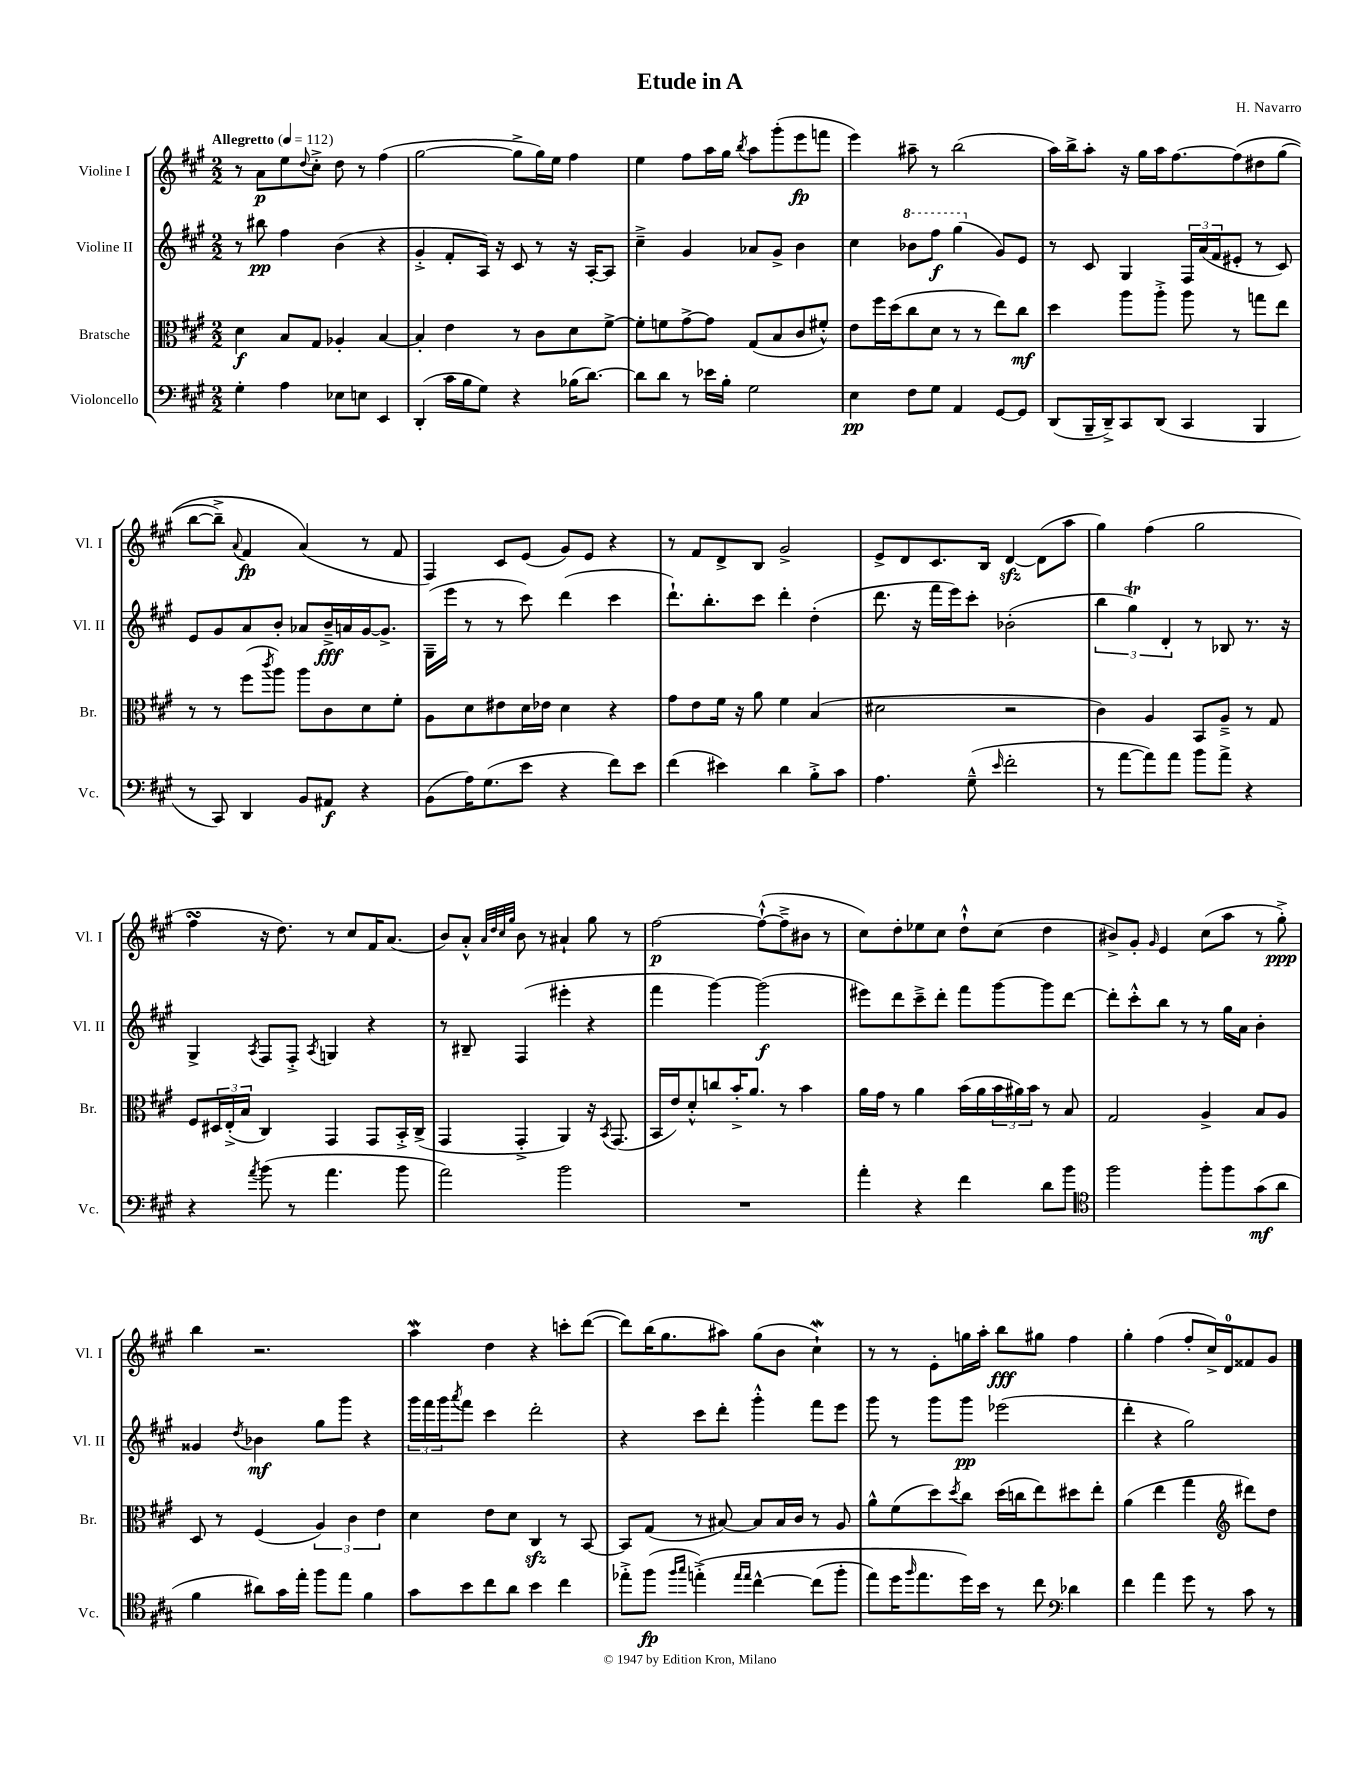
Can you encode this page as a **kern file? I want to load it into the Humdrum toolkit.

**kern	**kern	**kern	**kern
*staff4	*staff3	*staff2	*staff1
*clefF4	*clefC3	*clefG2	*clefG2
*k[f#c#g#]	*k[f#c#g#]	*k[f#c#g#]	*k[f#c#g#]
*M2/2	*M2/2	*M2/2	*M2/2
*MM112	*MM112	*MM112	*MM112
4G#'	4d	8r	8r
.	.	8bb#	8a
4A	8B	4ff#	8ee
.	.	.	8qqdd
.	8G#	.	8cc#'^
8E-	4A-'	(4b	8dd
8E	.	.	8r
4EE	[4B	4r	(4ff#
=	=	=	=
(4DD'	4B']	4g#'^	[2gg#
16c#	4e	8f#'	.
16B	.	.	.
8G#)	.	16A)	.
.	.	16r	.
4r	8r	8c#	8gg#^]
.	8c#	8r	16gg#)
.	.	.	16ee
(16B-	8d	16r	4ff#
[8.d)	.	[16A'	.
.	[8f#^	8A]	.
=	=	=	=
8d]	8f#']	4cc#~^	4ee
8d	8f	.	.
8r	[8g#^	4g#	8ff#
16e-	8g#]	.	16aa
16B'	.	.	16gg#
.	.	.	8qbb
2G#	(8G#	8a-	8aa
.	8B	8g#^	(8ggg#'
.	8c#	4b	8eee
.	8f#'^^)	.	8fff
=	=	=	=
4E	8e	4cc#	4eee)
.	16ff#	.	.
.	(16dd	.	.
8F#	8cc#	8bb-	8aa#~
8G#	8d	8fff#	8r
4AA	8r	(4ggg#	(2bb
.	8r	.	.
[8GG#	8ee)	8g#)	.
8GG#]	8cc#	8e	.
=	=	=	=
(8DD	4dd	8r	16aa)
.	.	.	16bb^
16BBB~	.	8c#	8aa'
16DD~^)	.	.	.
8CC#	8aa	4G#	16r
.	.	.	16gg#
(8DD	8aa'^	.	16aa
.	.	.	[8.ff#
4CC#	8aa	24F#	.
.	.	(24a	.
.	.	24f#	.
.	8r	8e#'	&(8ff#]
4BBB	8gg	8r	8dd#
.	8ee	8c#)	(8gg#
=	=	=	=
8r	8r	8e	[8bb
8CC#)	8r	8g#	8bb~^])
.	.	.	8qqa
4DD	(8ff#	8a	4f#
.	8qccc#	.	.
.	8aa)	8b'	.
8BB	8aa	8a-	(4a&)
8AA#	8c#	16b~^	.
.	.	16a	.
4r	8d	[16g#	8r
.	.	8.g#^]	.
.	8f#'	.	8f#
=	=	=	=
(8BB	8A	(16G#~	4F#)
.	.	16eee	.
16A)	8d	8r	.
(8.G#	.	.	.
.	8e#	8r	8c#
8e	16d	8ccc#)	(8e
.	16e-	.	.
4r	4d	(4ddd	8g#)
.	.	.	8e
8f#)	4r	4ccc#	4r
8e	.	.	.
=	=	=	=
(4f#	8g#	8.ddd`)	8r
.	8e	.	8f#
.	.	8.bb'	.
4e#)	16f#	.	8d^
.	16r	.	.
.	8a	8ccc#	8B
4d	4f#	4ddd'	2g#^
8B'^	(4B	(4dd'	.
8c#	.	.	.
=	=	=	=
4.A	2d#	8.ddd	8e^
.	.	.	8d
.	.	16r	.
.	.	16fff#	8.c#
.	.	16eee)	.
(8G#~^^	.	8ccc#'	.
.	.	.	16B
16qqe	.	.	.
2f#'	2r	(2b-'	[4d
.	.	.	(8d]
.	.	.	8aa
=	=	=	=
8r	4c#)	6bb	4gg#)
[8a	.	.	.
.	.	6gg#)	.
8a])	4A	.	(4ff#
.	.	6d'	.
8a	.	.	.
8b	8BB	8r	2gg#
8a^	8A~^	8B-	.
4r	8r	8.r	.
.	8G#	.	.
.	.	16r	.
=	=	=	=
4r	8F#	4G#^	4ff#
.	24D#	.	.
.	(24E'^	.	.
.	24B	.	.
8qa	.	8qA	.
(8b	4C#)	8F#	16r
.	.	.	8.dd)
8r	.	8F#'^	.
.	.	8qA	.
4.a	4GG#	4G	8r
.	.	.	8cc#
.	8GG#	4r	16f#
.	.	.	(8.a
8b	16BB'^	.	.
.	(16C#^	.	.
=	=	=	=
2a)	4GG#	8r	8b)
.	.	8B#~	8a'^^
.	.	.	32qqa
.	.	.	32qqdd
.	.	.	32qqcc#
.	.	.	32qqgg#
.	4GG#'^	(4F#	8b
.	.	.	8r
2b	4AA)	4eee#'	4a#`
.	16r	4r	8gg#
.	8qBB	.	.
.	(8.GG#	.	.
.	.	.	8r
=	=	=	=
1r	16BB	4fff#	[2ff#
.	16e)	.	.
.	8d'^^	.	.
.	8cc	[4ggg#)	.
.	16b'^	.	.
.	8.a	.	.
.	.	(2ggg#]	(8ff#`^^_
.	8r	.	8ff#~^]
.	4b	.	8b#
.	.	.	8r
=	=	=	=
4a'	16a	8eee#)	8cc#)
.	16g#	.	.
.	8r	8ddd	8dd'
4r	4a	8ccc#~^	8ee-
.	.	8ddd'	8cc#
4f#	(16b	8fff#	8dd`^^
.	16a	.	.
.	24b	[8ggg#	(8cc#
.	24a#)	.	.
.	24b	.	.
8d	8r	8ggg#]	4dd
8b	8B	[8ddd	.
=	=	=	=
*clefC4	*	*	*
2ff#	2G#	8ddd']	8b#^)
.	.	8ccc#'^^	8g#'
.	.	.	16qqg#
.	.	8bb	4e
.	.	8r	.
8ff#'	4A^	8r	(8cc#
8ff#	.	16gg#	8aa
.	.	16a	.
(8g#	8B	4b'	8r
8a	8A	.	8gg#'^)
=	=	=	=
4f#	8D	4g##	4bb
.	8r	.	.
.	.	8qdd	.
8a#)	(4F#	4b-	2.r
16g#	.	.	.
16ee'	.	.	.
8ff#	6A)	8gg#	.
8ee	.	8ggg#	.
.	6c#	.	.
4f#	.	4r	.
.	6e	.	.
=	=	=	=
8g#	4d	24ggg#	4aa
.	.	24fff#	.
.	.	24ggg#	.
.	.	8qaaa	.
8b	.	8fff#	.
8cc#	8e	4ccc#	4dd
8a	8d	.	.
4b	4C#	2ddd'	4r
4cc#	8r	.	8ccc'
.	[8BB	.	([8ddd
=	=	=	=
8ee-'^	8BB]	4r	8ddd])
(8ff#	(8G#	.	(16bb
.	.	.	8.gg#
16qqff#	.	.	.
16qqgg#	.	.	.
&(4ee'^)	8r	8ccc#	.
.	[8B#)	8ddd'	8aa#)
16qqee	.	.	.
16qqee	.	.	.
[4cc#^^	8B#]	4ggg#'^^	(8gg#
.	16B#	.	8b
.	16c#	.	.
(8cc#]	8r	8fff#	4cc#`)
8ff#'	8A	8eee	.
=	=	=	=
8ee)	8a^^	8ggg#	8r
16dd	(8f#	8r	8r
16qqff#	.	.	.
8.ee	.	.	.
.	8dd)	8ggg#	8e'
.	8qdd	.	.
16dd&)	8cc#	8ggg#	16gg
16b	.	.	16aa'
8r	(16dd	(2eee-	8bb
.	16cc	.	.
8cc#	8ee)	.	8gg#
*clefF4	*	*	*
4d-	8dd#	.	4ff#
.	8ee'	.	.
=	=	=	=
4f#	(4a	4ddd'	4gg#'
4a	4ee	4r	(4ff#
8g#	4gg#	2gg#)	8ff#'
8r	.	.	16cc#^)
.	.	.	16d
*	*clefG2	*	*
8c#	8ddd#)	.	8f##
8r	8dd	.	8g#
==	==	==	==
*-	*-	*-	*-
